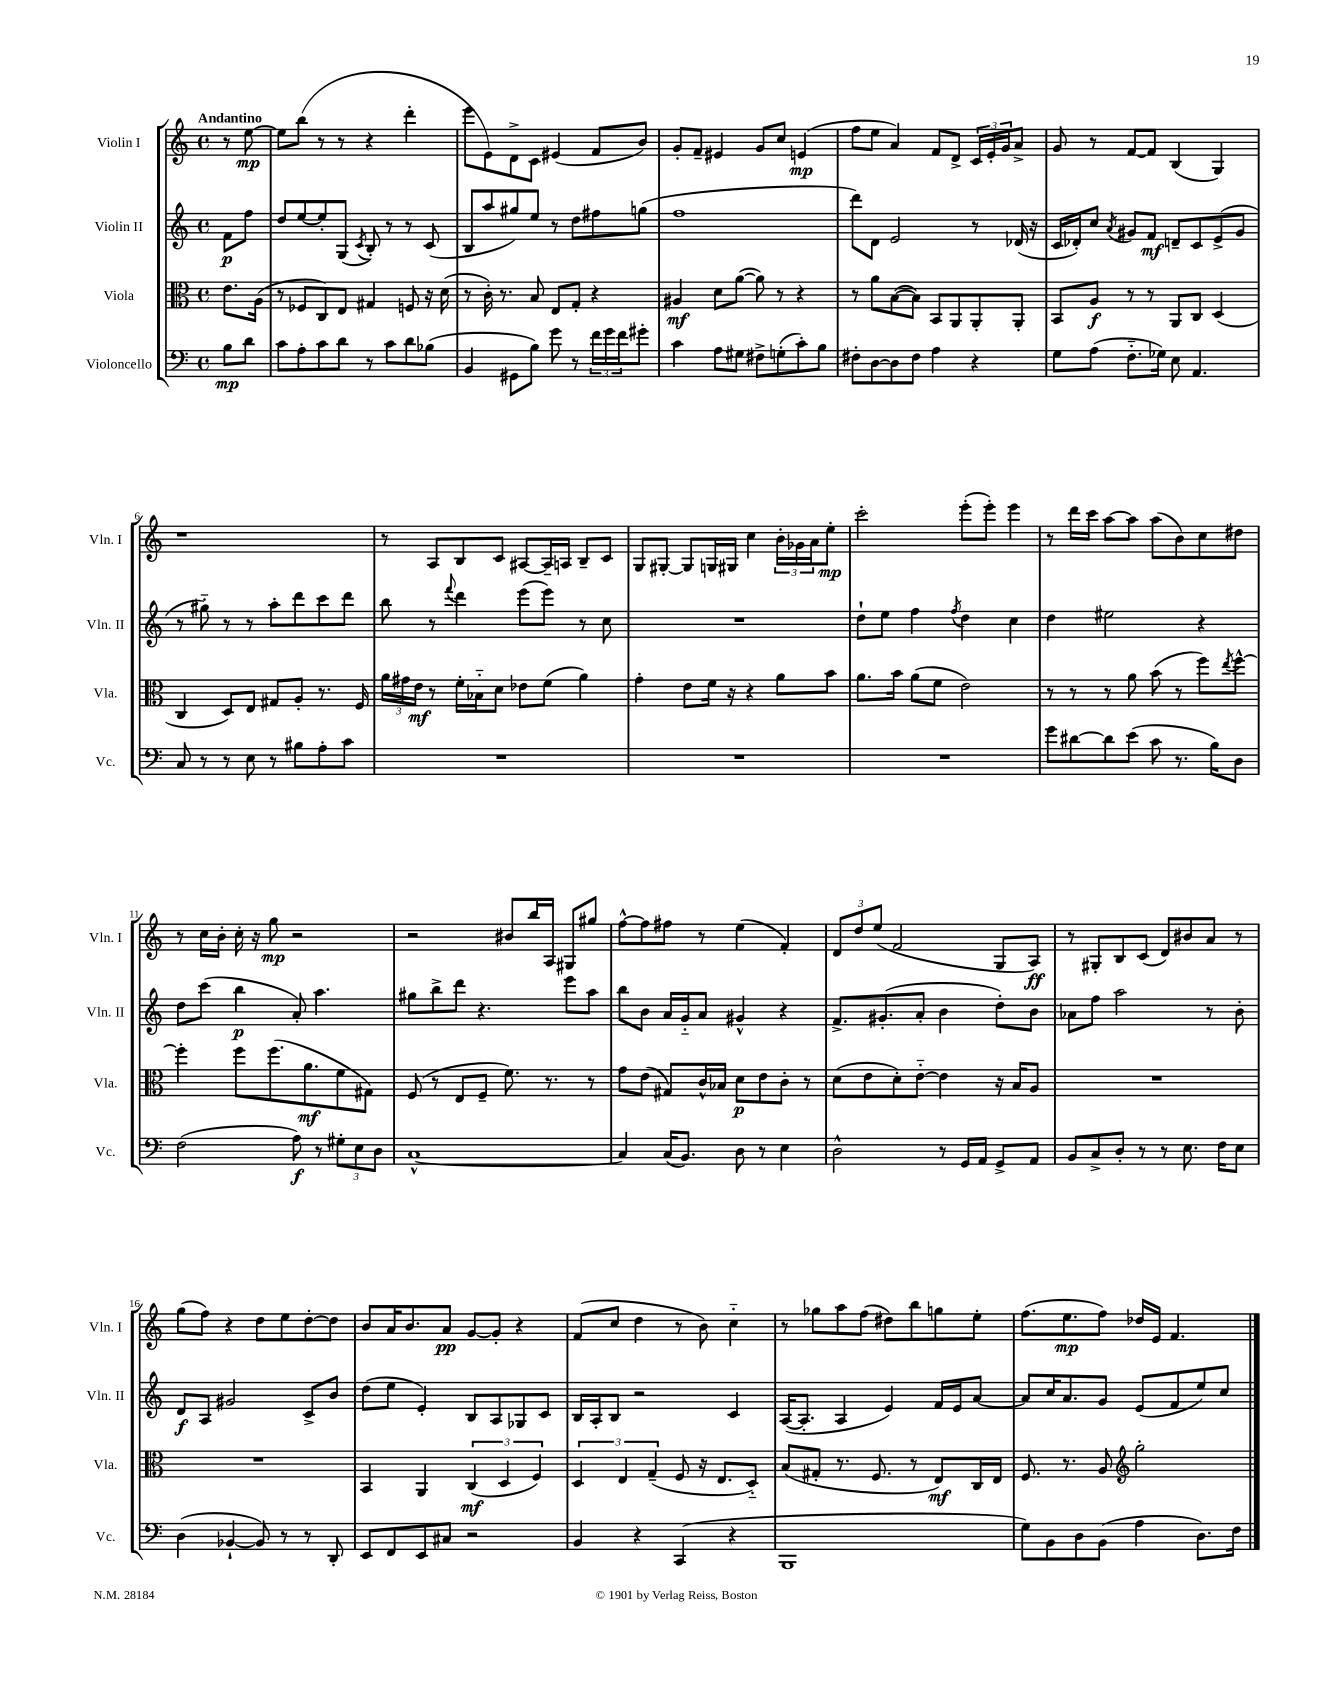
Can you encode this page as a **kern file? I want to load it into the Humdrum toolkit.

**kern	**dynam	**kern	**dynam	**kern	**dynam	**kern	**dynam
*part4	*part4	*part3	*part3	*part2	*part2	*part1	*part1
*staff4	*staff4	*staff3	*staff3	*staff2	*staff2	*staff1	*staff1
*I"Violoncello	*	*I"Viola	*	*I"Violin II	*	*I"Violin I	*
*I'Vc.	*	*I'Vla.	*	*I'Vln. II	*	*I'Vln. I	*
*clefF4	*	*clefC3	*	*clefG2	*	*clefG2	*
*k[]	*	*k[]	*	*k[]	*	*k[]	*
*M4/4	*	*M4/4	*	*M4/4	*	*M4/4	*
*met(c)	*	*met(c)	*	*met(c)	*	*met(c)	*
=	=	=	=	=	=	=	=
!	!	!	!	!	!	!LO:TX:a:B:t=Andantino	!
8B\L	mp	8.e\L	.	8f\L	p	8r	.
8d\J	.	.	.	8ff\J	.	[8ee\	mp
.	.	(16A\Jk	.	.	.	.	.
=1	=1	=1	=1	=1	=1	=1	=1
8c\L	.	8r	.	8dd/L	.	8ee\L]	.
8A'\	.	8F-X/L	.	[8ee/	.	(8bb\J	.
8c\	.	8C/)	.	8ee'/]	.	8r	.
8d\J	.	8E/J	.	(8G/J	.	8r	.
.	.	.	.	8qc/	.	.	.
8r	.	4G#X/	.	8B'/)	.	4r	.
8c\L	.	.	.	8r	.	.	.
8d\	.	8Fn/	.	8r	.	4ddd'\	.
(8B-X\J	.	16r	.	(8c/	.	.	.
.	.	(16d\	.	.	.	.	.
=2	=2	=2	=2	=2	=2	=2	=2
4BB/	.	8r	.	8B/L	.	8eee\L	.
.	.	16c'\)	.	8aa/	.	8e\)	.
.	.	8.r	.	.	.	.	.
8GG#X\L	.	.	.	8gg#X/)	.	8d^\	.
8B\J)	.	8B/	.	8ee/J	.	8c\J	.
8g\	.	8E/L	.	8r	.	(4e#X/	.
8r	.	8G'/J	.	8dd\L	.	.	.
24f\LL	.	4r	.	8ff#X\	.	8f/L	.
24g\	.	.	.	.	.	.	.
24f\J	.	.	.	.	.	.	.
8g#X'\J	.	.	.	(8ggn\J	.	8b/J)	.
=3	=3	=3	=3	=3	=3	=3	=3
4c\	.	4A#X/	mf	1ff	.	8g'/L	.
.	.	.	.	.	.	8f~/J	.
8A\L	.	8d\L	.	.	.	4e#X/	.
8G#X\J	.	([8a\J	.	.	.	.	.
8F#X^\L	.	8a\])	.	.	.	8g/L	.
(8Gn'\	.	8r	.	.	.	8cc/J	.
8c'\)	.	4r	.	.	.	(4en/	mp
8B\J	.	.	.	.	.	.	.
=4	=4	=4	=4	=4	=4	=4	=4
8F#X'\L	.	8r	.	8ddd\L)	.	8ff\L	.
[8D\	.	8a\L	.	8d\J	.	8ee\J	.
8D\]	.	([8B\	.	2e/	.	4a/)	.
8F#\J	.	8B\J])	.	.	.	.	.
4A\	.	8BB/L	.	.	.	8f/L	.
.	.	8AA/	.	.	.	8d^/J	.
4r	.	8AA'/	.	8r	.	24c/LL	.
.	.	.	.	.	.	24e'/	.
.	.	.	.	.	.	24g/J	.
.	.	8AA'/J	.	(16d-X/	.	8a^/J	.
.	.	.	.	16r	.	.	.
=5	=5	=5	=5	=5	=5	=5	=5
8G\L	.	8BB/L	.	16c/LL	.	8g/	.
.	.	.	.	16d-X'/J)	.	.	.
(8A\J	.	8A/J	f	8cc/J	.	8r	.
.	.	.	.	8qa/	.	.	.
8.F\L	.	8r	.	8g#X/L	.	[8f/L	.
.	.	8r	.	8f/J	mf	8f/J]	.
16G-X\Jk)	.	.	.	.	.	.	.
8E\	.	8AA/L	.	8dn~/L	.	(4B/	.
4.AA/	.	8C/J	.	8c/	.	.	.
.	.	(4D/	.	(8e^/	.	4G/)	.
.	.	.	.	8g#/J	.	.	.
!!LO:LB:g=z
=6	=6	=6	=6	=6	=6	=6	=6
8C/	.	4C/	.	8r	.	1r	.
8r	.	.	.	8gg#X\)	.	.	.
8r	.	8D/L)	.	8r	.	.	.
8E\	.	8E/J	.	8r	.	.	.
8r	.	8G#X/L	.	8aa'\L	.	.	.
8B#X\L	.	8A'/J	.	8ddd\	.	.	.
8A'\	.	8.r	.	8ccc\	.	.	.
8c\J	.	.	.	8ddd\J	.	.	.
.	.	16F/	.	.	.	.	.
=7	=7	=7	=7	=7	=7	=7	=7
1r	.	24a\LL	.	8bb\	.	8r	.
.	.	24g#X\	.	.	.	.	.
.	.	24e\JJ	mf	.	.	.	.
.	.	8r	.	8r	.	8A/L	.
.	.	.	.	8qqfff/	.	.	.
.	.	16f'\LL	.	4ddd\	.	8B/	.
.	.	16B-X\J	.	.	.	.	.
.	.	8d\J	.	.	.	8c/J	.
.	.	8e-X\L	.	(8eee\L	.	[8A#X/L	.
.	.	(8f\J	.	8eee\J)	.	16A#~/L]	.
.	.	.	.	.	.	16An/JJ	.
.	.	4a\)	.	8r	.	8B~/L	.
.	.	.	.	8cc\	.	8c/J	.
=8	=8	=8	=8	=8	=8	=8	=8
1r	.	4g'\	.	1r	.	8G/L	.
.	.	.	.	.	.	[8G#X'/J	.
.	.	8e\L	.	.	.	8G#/L]	.
.	.	16f\Jk	.	.	.	16Gn/L	.
.	.	16r	.	.	.	16G#X/JJ	.
.	.	4r	.	.	.	4cc\	.
.	.	8a\L	.	.	.	24b'\LL	.
.	.	.	.	.	.	24g-X\	.
.	.	.	.	.	.	24a\J	.
.	.	8b\J	.	.	.	8ee'\J	mp
=9	=9	=9	=9	=9	=9	=9	=9
1r	.	8.a\L	.	8dd`\L	.	2ccc'\	.
.	.	.	.	8ee\J	.	.	.
.	.	16b\Jk	.	.	.	.	.
.	.	(8a\L	.	4ff\	.	.	.
.	.	8f\J	.	.	.	.	.
.	.	.	.	8qff/	.	.	.
.	.	2e\)	.	4dd\	.	(8eee'\L	.
.	.	.	.	.	.	8eee'\J)	.
.	.	.	.	4cc\	.	4eee\	.
=10	=10	=10	=10	=10	=10	=10	=10
8g\L	.	8r	.	4dd\	.	8r	.
[8d#X\	.	8r	.	.	.	16ddd\LL	.
.	.	.	.	.	.	16ccc\JJ	.
8d#\]	.	8r	.	2ee#X\	.	[8aa\L	.
(8e\J	.	8a\	.	.	.	8aa\J]	.
8c\	.	(8b\	.	.	.	(8aa\L	.
8.r	.	8r	.	.	.	8b\)	.
.	.	8ff\L)	.	4r	.	8cc\	.
16B\KL)	.	.	.	.	.	.	.
.	.	8qee/	.	.	.	.	.
8D\J	.	[8ff^^\J	.	.	.	8dd#X\J	.
!!LO:LB:g=z
=11	=11	=11	=11	=11	=11	=11	=11
(2F\	.	4ff'\]	.	8dd\L	.	8r	.
.	.	.	.	(8ccc\J	.	16cc\LL	.
.	.	.	.	.	.	16b'\JJ	.
.	.	8ff\L	.	4bb\	p	16cc'\	.
.	.	.	.	.	.	16r	.
.	.	(8.ff\	.	.	.	8gg\	mp
8A\)	f	.	.	8a'/)	.	2r	.
.	.	8.a\	mf	.	.	.	.
8r	.	.	.	4.aa\	.	.	.
12G#X'\L	.	8f\	.	.	.	.	.
12E\	.	.	.	.	.	.	.
.	.	8G#X\J)	.	.	.	.	.
12D\J	.	.	.	.	.	.	.
=12	=12	=12	=12	=12	=12	=12	=12
[1C^^	.	(8F/	.	8gg#X\L	.	2r	.
.	.	8r	.	8bb^\	.	.	.
.	.	8E/L	.	8ddd\J	.	.	.
.	.	8F~/J	.	4.r	.	.	.
.	.	8.f\)	.	.	.	8b#X/L	.
.	.	.	.	.	.	16bb/L	.
.	.	8.r	.	.	.	16A/JJ	.
.	.	.	.	8eee\L	.	8G#X/L	.
.	.	8r	.	8aa\J	.	8gg#X/J	.
=13	=13	=13	=13	=13	=13	=13	=13
4C/]	.	8g\L	.	8bb\L	.	[8ff^^\L	.
.	.	(8e\J	.	8b\J	.	8ff\]	.
(16C/KL	.	8G#X/L)	.	16a/LL	.	8ff#X\J	.
8.BB/J)	.	.	.	16g/J	.	.	.
.	.	16c^^/L	.	8a/J	.	8r	.
.	.	16B-X/JJ	.	.	.	.	.
8D\	.	8d\L	p	4g#X^^/	.	(4ee\	.
8r	.	8e\	.	.	.	.	.
4E\	.	8c'\J	.	4r	.	4f'/)	.
.	.	8r	.	.	.	.	.
=14	=14	=14	=14	=14	=14	=14	=14
2D^^\	.	(8d\L	.	8.f^/L	.	12d/L	.
.	.	.	.	.	.	12dd/	.
.	.	8e\	.	.	.	.	.
.	.	.	.	.	.	(12ee/J	.
.	.	.	.	(8.g#X'/	.	.	.
.	.	8d'\)	.	.	.	2f/	.
.	.	[8e\J	.	8a'/J	.	.	.
8r	.	4e\]	.	4b\	.	.	.
16GG/LL	.	.	.	.	.	.	.
16AA/JJ	.	.	.	.	.	.	.
8GG^/L	.	16r	.	8dd'\L)	.	8G/L	.
.	.	16B/KL	.	.	.	.	.
8AA/J	.	8A/J	.	8b\J	.	8A/J)	ff
=15	=15	=15	=15	=15	=15	=15	=15
8BB/L	.	1r	.	8a-X\L	.	8r	.
8C^/	.	.	.	8ff\J	.	8G#X'/L	.
8D'/J	.	.	.	2aa\	.	8B/	.
8r	.	.	.	.	.	(8c/J	.
8r	.	.	.	.	.	8d/L)	.
8.E\	.	.	.	.	.	8b#X/	.
.	.	.	.	8r	.	8a/J	.
16F\KL	.	.	.	.	.	.	.
8E\J	.	.	.	8b'\	.	8r	.
!!LO:LB:g=z
=16	=16	=16	=16	=16	=16	=16	=16
(4D\	.	1r	.	8d/L	f	(8gg\L	.
.	.	.	.	8A/J	.	8ff\J)	.
[4BB-X`/	.	.	.	2g#X/	.	4r	.
8BB-/])	.	.	.	.	.	8dd\L	.
8r	.	.	.	.	.	8ee\	.
8r	.	.	.	8c^/L	.	[8dd'\	.
8DD'/	.	.	.	8b/J	.	8dd\J]	.
=17	=17	=17	=17	=17	=17	=17	=17
8EE/L	.	4BB/	.	(8dd\L	.	8b/L	.
8FF/	.	.	.	8ee\J	.	16a/K	.
.	.	.	.	.	.	8.b/	.
8EE/	.	4AA/	.	4e'/)	.	.	.
8C#X/J	.	.	.	.	.	8a/J	pp
2r	.	(6C/	mf	8B/L	.	[8g/L	.
.	.	.	.	8A/	.	8g'/J]	.
.	.	6D/	.	.	.	.	.
.	.	.	.	8G-X/	.	4r	.
.	.	6F/)	.	.	.	.	.
.	.	.	.	8c/J	.	.	.
=18	=18	=18	=18	=18	=18	=18	=18
4BB/	.	6D/	.	16B/LL	.	(8f/L	.
.	.	.	.	16A'/J	.	.	.
.	.	.	.	8B/J	.	8cc/J	.
.	.	6E/	.	.	.	.	.
4r	.	.	.	2r	.	4dd\	.
.	.	(6G~/	.	.	.	.	.
(4CC/	.	8F/	.	.	.	8r	.
.	.	16r	.	.	.	8b\)	.
.	.	8.E/L	.	.	.	.	.
4r	.	.	.	4c/	.	4cc\	.
.	.	8D/J)	.	.	.	.	.
=19	=19	=19	=19	=19	=19	=19	=19
1BBB	.	(8B/L	.	([16A/KL	.	8r	.
.	.	.	.	8.A'/J]	.	.	.
.	.	8G#X'/J	.	.	.	8gg-X\L	.
.	.	8.r	.	4A/	.	8aa\	.
.	.	.	.	.	.	(8ff\J	.
.	.	8.F/	.	.	.	.	.
.	.	.	.	4e/)	.	8dd#X\L)	.
.	.	8r	.	.	.	8bb\	.
.	.	8E/L)	mf	16f/LL	.	8ggn\	.
.	.	.	.	16e/J	.	.	.
.	.	16C/L	.	[8a/J	.	8ee'\J	.
.	.	16E/JJ	.	.	.	.	.
=20	=20	=20	=20	=20	=20	=20	=20
8G\L)	.	8.F/	.	8a/L]	.	(8.ff\L	.
8BB\	.	.	.	16cc/K	.	.	.
.	.	8.r	.	8.a/	.	8.ee\	mp
8D\	.	.	.	.	.	.	.
(8BB\J	.	8A/	.	8g/J	.	8ff\J)	.
*	*	*clefG2	*	*	*	*	*
4A\	.	2gg'\	.	(8e/L	.	16dd-X/LL	.
.	.	.	.	.	.	16e/JJ	.
.	.	.	.	8f/	.	4.f/	.
8.D\L)	.	.	.	8ee/)	.	.	.
.	.	.	.	8cc/J	.	.	.
16F\Jk	.	.	.	.	.	.	.
==	==	==	==	==	==	==	==
*-	*-	*-	*-	*-	*-	*-	*-
